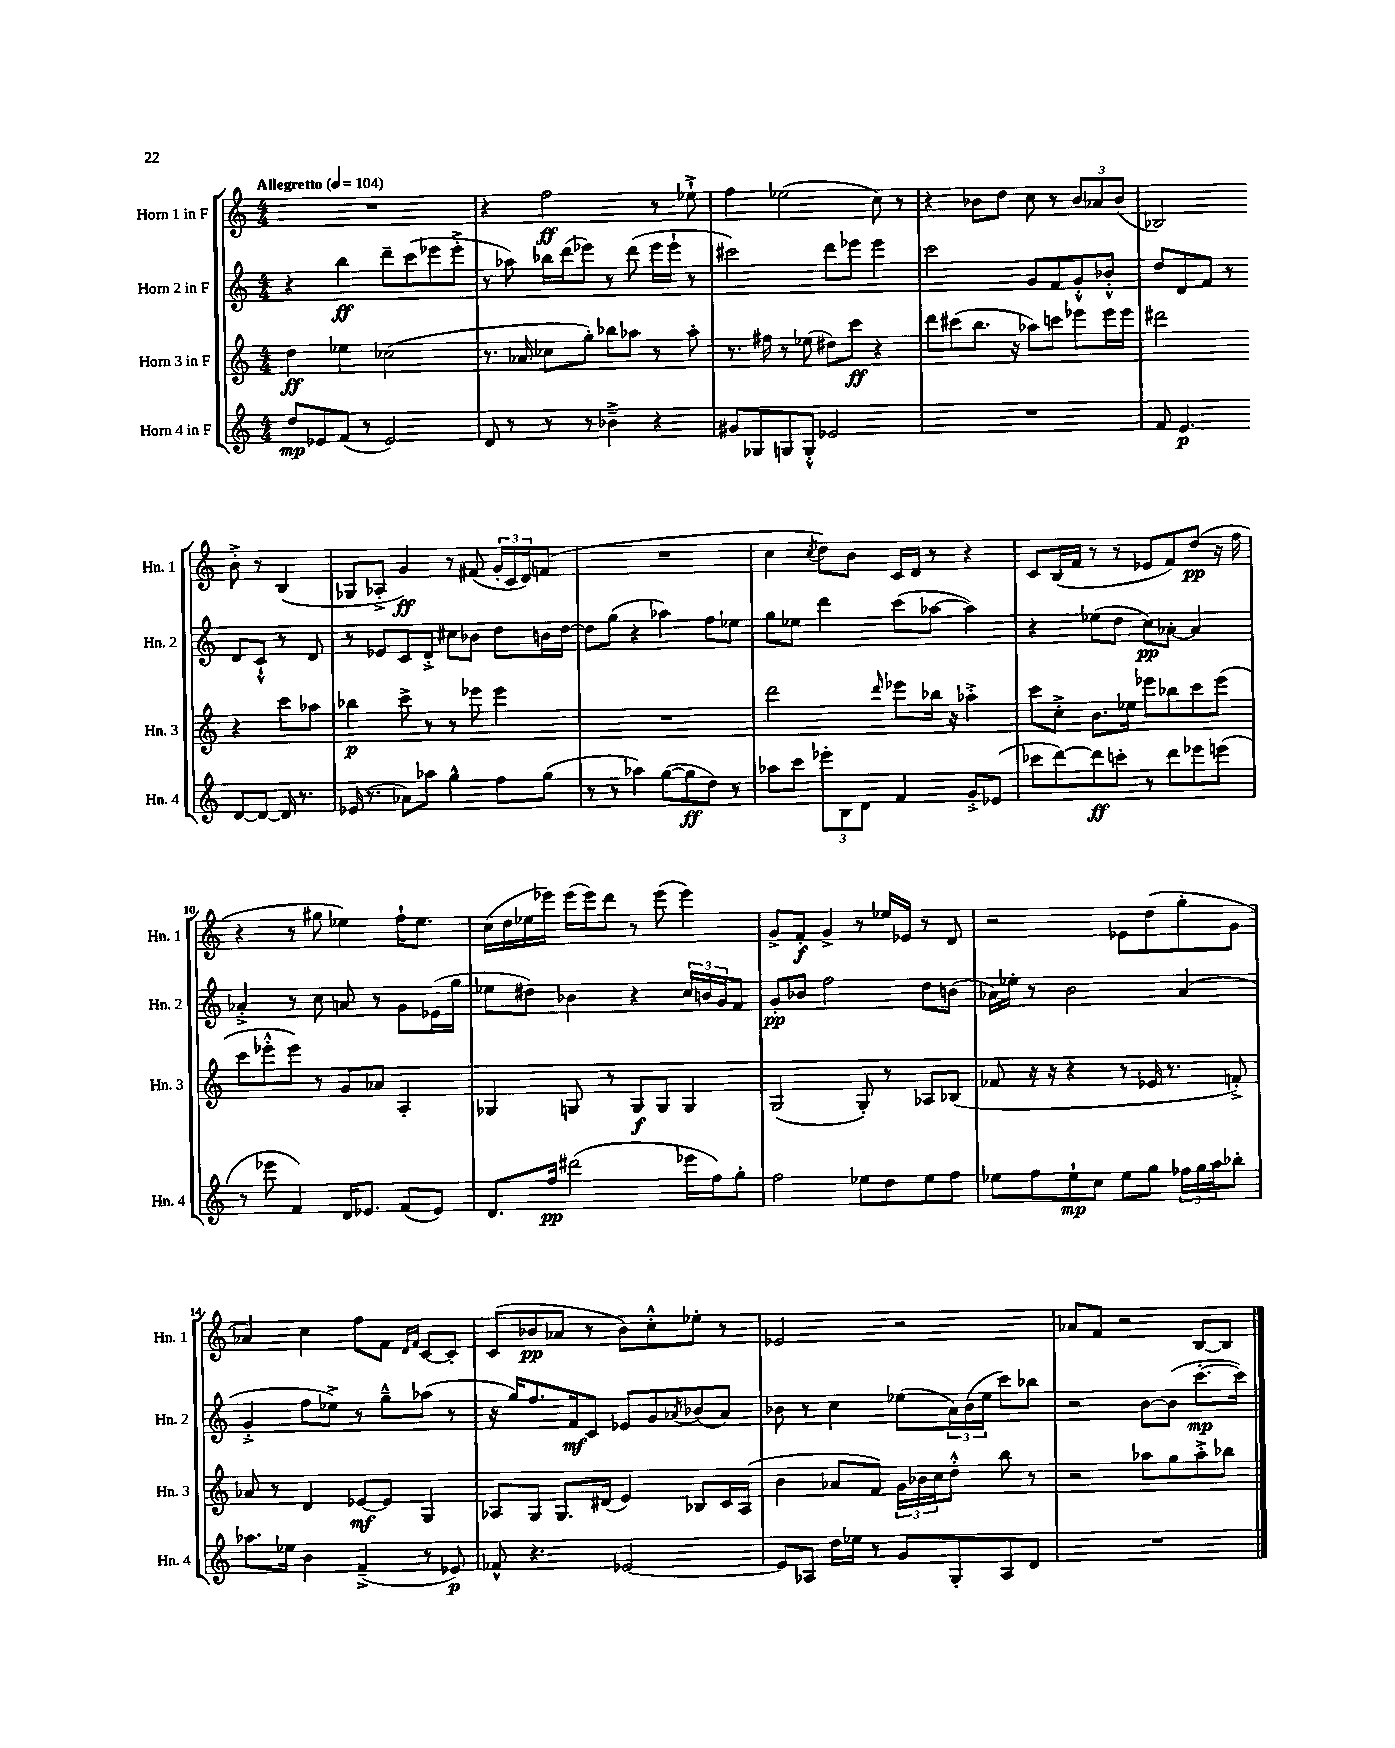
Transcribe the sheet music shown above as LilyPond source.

<<
\new StaffGroup <<
\new Staff = "s0" \with { instrumentName = "Horn 1 in F" shortInstrumentName = "Hn. 1" } {
    \clef treble \key c \major \numericTimeSignature \time 4/4 \tempo "Allegretto" 4 = 104
    R1 |
    r4 f''2\ff r8 ees''8-!-> |
    f''4 ees''2( c''8) r8 |
    r4 bes'8 d''8 c''8 r8 \tuplet 3/2 { bes'8 aes'8 bes'8( } |
    bes2) b'8-.-> r8 bes4( |
    ges8 aes8-.-> g'4\ff) r8 fis'8( \tuplet 3/2 { g'16-. c'16 d'16) } f'8( |
    R1 |
    c''4 \acciaccatura { c''8 } d''8) b'8 c'16 d'16 r8 r4 |
    c'8 b16( f'16 r8 r8 ees'8 f'8) d''8\pp( r16 f''16 |
    r4 r8 gis''8 ees''4) f''16-! ees''8. |
    c''16( d''16 ees''16 ees'''16) ees'''16( ees'''16) d'''8 r8 ees'''8( ees'''4) |
    g'8-> f'8-.\f g'4-> r8 ees''16 ees'16 r8 d'8 |
    r2 ees'8 d''8( g''8-. g'8 |
    aes'4) c''4 f''8 f'8 \grace { d'16 f'16 } c'8~ c'8-. |
    c'8( bes'8\pp aes'8 r8 bes'8) c''8-.-^ ees''8-. r8 |
    ees'2 r2 |
    aes'8 f'8 r2 b8~ b8 \bar "|." |
}
\new Staff = "s1" \with { instrumentName = "Horn 2 in F" shortInstrumentName = "Hn. 2" } {
    \clef treble \key c \major \numericTimeSignature \time 4/4
    r4 b''4\ff d'''8-- c'''8( ees'''8 ees'''8-.-> |
    r8 aes''8) bes''16 d'''16( ees'''8) r8 d'''8( ees'''16 ees'''16-! r8 |
    cis'''2) d'''8 ees'''8 ees'''4 |
    c'''2 g'8 f'8 g'8-.-^ bes'8-.-^ |
    d''8 d'8 f'8 r8 d'8 c'8-!-^ r8 d'8 |
    r8 ees'8 c'8 d'8-.-> cis''8 bes'8 d''8 b'16 d''16~ |
    d''8 g''8( r4 aes''4) f''8 ees''8 |
    g''8 ees''8 d'''4 c'''8( aes''8~ aes''4) |
    r4 ees''8( d''8 c''8\pp) aes'8~-. aes'4 |
    aes'4-.-> r8 c''8 a'8 r8 g'8 ees'16( g''16 |
    ees''8 dis''8) bes'4 r4 \tuplet 3/2 { c''16 b'16 g'16 } f'8 |
    g'8-.\pp bes'8 f''2 d''8 b'8( |
    aes'16) ees''16-. r8 b'2 aes'4( |
    g'4-.-> f''8 ees''8->) r8 g''8---^ aes''8( r8 |
    r16 g''16) f''8. f'16\mf c'8 ees'8 g'8 \acciaccatura { aes'8 } bes'8( aes'8) |
    bes'8 r8 c''4 ees''8( \tuplet 3/2 { a'16) bes'16( ees''16 } c'''8) bes''8 |
    r2 b'8~ b'8( c'''8.~-.\mp c'''16) \bar "|." |
}
\new Staff = "s2" \with { instrumentName = "Horn 3 in F" shortInstrumentName = "Hn. 3" } {
    \clef treble \key c \major \numericTimeSignature \time 4/4
    d''4\ff ees''4 ces''2( |
    r8. aes'16 ces''8 g''8-.) bes''8 aes''8 r8 aes''8-. |
    r8. fis''16 r8 ees''8( dis''8) c'''8\ff r4 |
    d'''8 cis'''8( b''8. r16 aes''8) c'''8 ees'''8 ees'''16 ees'''16 |
    dis'''2 r4 c'''8 aes''8 |
    bes''4\p c'''8-> r8 r8 ees'''8 ees'''4 |
    R1 |
    d'''2 \grace { d'''16 } ees'''8 bes''16 r16 aes''4-.-> |
    c'''8 c''8-.-> b'8. ees''16 ees'''8 bes''8 c'''8 ees'''8( |
    c'''8 ees'''8-.-^ ees'''8) r8 g'8 aes'8 a4-. |
    ges4 g8 r8 g8\f g8 g4 |
    g2( g8-.) r8 aes8 bes8( |
    fes'8 r16 r16 r4 r8 ees'16 r8. f'8-.->) |
    aes'8 r8 d'4 ees'8~\mf ees'8 g4 |
    aes8 g8 g8. dis'16( e'4) bes8 c'16 aes16( |
    b'4 aes'8 f'8) \tuplet 3/2 { g'16 bes'16 c''16 } d''8-.-^ b''8 r8 |
    r2 aes''8 g''8 aes''8-.-> bes''8 \bar "|." |
}
\new Staff = "s3" \with { instrumentName = "Horn 4 in F" shortInstrumentName = "Hn. 4" } {
    \clef treble \key c \major \numericTimeSignature \time 4/4
    d''8\mp ees'8 f'8( r8 ees'2) |
    d'8 r8 r8 r8 bes'4---> r4 |
    gis'8 ges8 g8 g8-.-^ ees'2 |
    R1 |
    f'8 e'4.\p d'8~ d'8~ d'16 r8. |
    ees'16( r8. aes'8) aes''8 g''4-^ f''8 g''8( |
    r8 r8 aes''4) g''8~( g''8\ff d''8) r8 |
    aes''8 c'''8 \tuplet 3/2 { ees'''8-. b8 d'8 } f'4 g'8-.-> ees'8( |
    ces'''8 d'''8~) d'''8\ff c'''8-. r8 d'''8 ees'''8 e'''8( |
    r8 ees'''8 f'4) d'16 ees'8. f'8( ees'8) |
    d'8. f''16\pp dis'''2( ees'''16 f''16) g''8-. |
    f''2 ees''8 d''8 ees''8 f''8 |
    ees''8 f''8 ees''8-!\mp c''8 ees''8 g''8 \tuplet 3/2 { fes''16 g''16 a''16 } bes''8-. |
    aes''8. ees''16 b'4 f'4--->( r8 ees'8\p) |
    fes'8-^ r4. ees'2~ |
    ees'8 aes8 d''16 ees''16 r8 g'8 g8-. aes8 d'8 |
    R1 \bar "|." |
}
>>
>>
